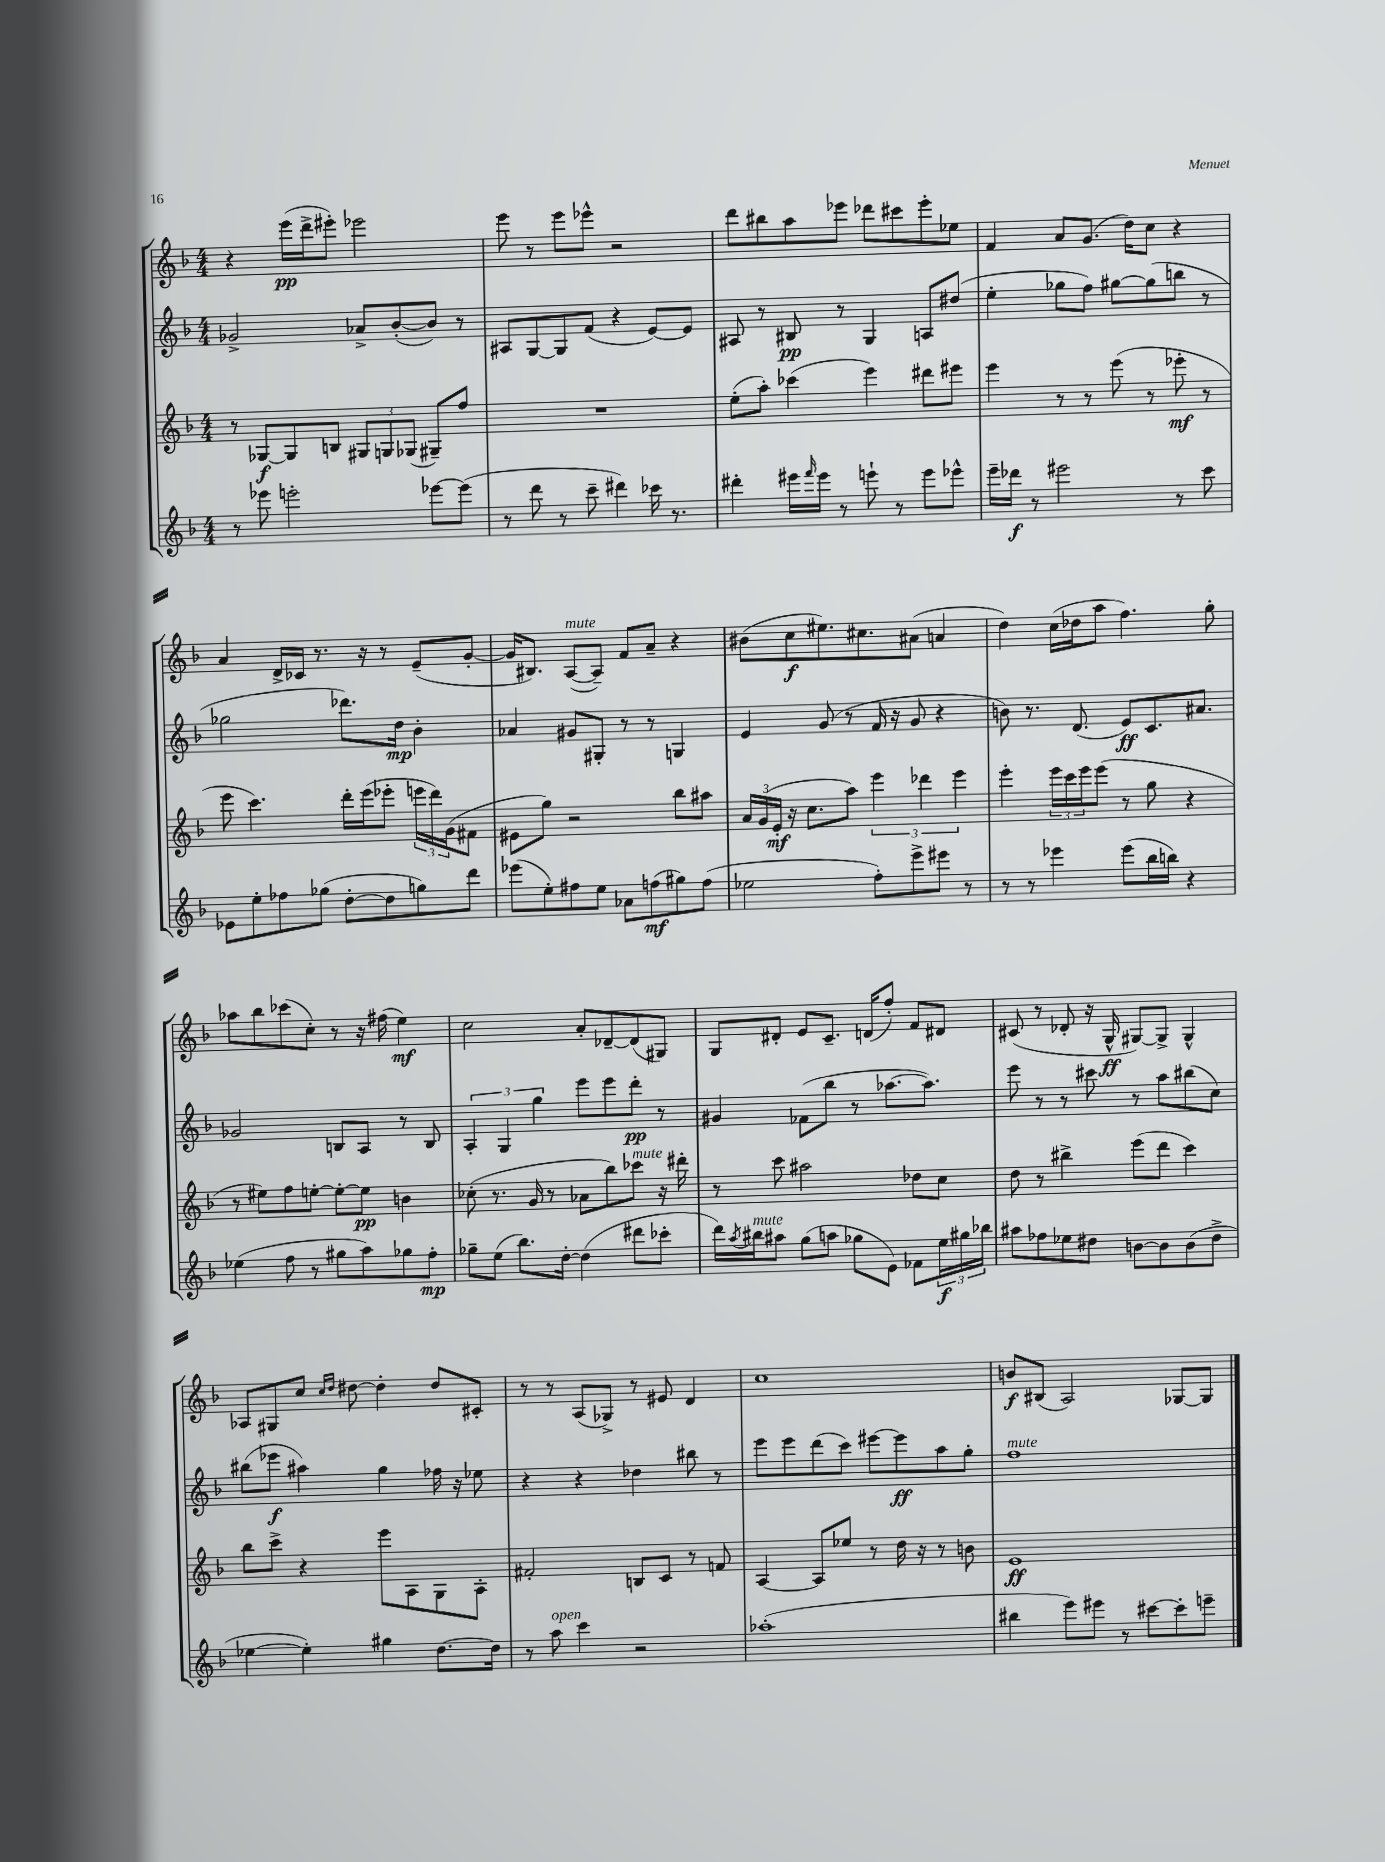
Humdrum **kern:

**kern	**kern	**kern	**kern
*staff4	*staff3	*staff2	*staff1
*clefG2	*clefG2	*clefG2	*clefG2
*k[b-]	*k[b-]	*k[b-]	*k[b-]
*M4/4	*M4/4	*M4/4	*M4/4
8r	8r	2g-^	4r
8eee-	[8G-	.	.
2eee'	8G-]	.	(16eee
.	.	.	16ddd^
.	8B	.	8eee#')
.	12G#	8a-^	2eee-
.	12G	.	.
.	.	([8b-'	.
.	(12G-	.	.
[8eee-	8G#~)	8b-])	.
(8eee-]	8ff	8r	.
=	=	=	=
8r	1r	8A#	8eee
8ddd	.	[8G	8r
8r	.	8G]	8eee
8ccc~	.	(8f	8eee-^^
4ddd#)	.	4r	2r
16ccc-	.	[8e)	.
8.r	.	.	.
.	.	8e]	.
=	=	=	=
4ddd#'	(8ee'	8A#	8ddd
.	8aa')	8r	8bb#
16eee#	(4ccc-	8B#	8aa
16qqfff	.	.	.
16eee#	.	.	.
8r	.	8r	8eee-
8eee`	4eee)	4G	8ddd-
8r	.	.	8ccc#
8eee	8ddd#	8A	8eee-'
8eee-^^	8eee#	(8dd#	8ee-
=	=	=	=
16eee~	4eee	4ee'	4f
16ddd-	.	.	.
8r	.	.	.
2eee#	8r	8gg-	8a
.	8r	8ff)	(8.g
.	(8eee	[8gg#	.
.	.	.	16dd)
.	8r	(8gg#]	8cc
8r	8eee-'	8bb	4r
8ccc	8r	8r	.
=	=	=	=
8e-	8eee	2gg-	4a
8ee'	4.ccc)	.	.
8ff-	.	.	16d^
.	.	.	16c-
(8gg-	.	.	8.r
[8dd'	16ddd'	8.ddd-)	.
.	(16eee	.	16r
8dd]	8eee-'	.	8r
.	.	16dd	.
8gg)	24eee	4b-'	(8e~
.	24ddd)	.	.
.	(24g	.	.
8ddd	8f#	.	[8g'
=	=	=	=
(8eee-	8e#	4a-	16g]
.	.	.	8.B#)
8ee')	8gg)	.	.
8ff#	2r	8g#	([8A
8ee	.	8G#'	8A~])
8a-	.	8r	8f
(8ff	.	8r	8a~
8gg#)	8bb-	4G	4r
(8ff	8aa#	.	.
=	=	=	=
2ee-	24a	4e	(8b#
.	(24g	.	.
.	24e'	.	.
.	16r	.	8cc
.	8.cc	.	.
.	.	(8g	8.ee#)
.	8aa)	8r	.
.	.	.	8.cc#
8ff')	6eee	16f	.
.	.	16r	.
8eee^	.	8g	(8a#
.	6ddd-	.	.
8eee#	.	4r	4a
.	6eee	.	.
8r	.	.	.
=	=	=	=
8r	4eee'	8b)	4dd)
8r	.	8.r	.
4eee-	24eee	.	(16cc
.	24ccc	.	.
.	.	(8.d	16dd-
.	24eee	.	.
.	(8eee	.	8aa
(8eee-	8r	8e)	4.ff)
16bb-	8gg	8.c	.
16bb)	.	.	.
4r	4r	.	.
.	.	8.a#	.
.	.	.	8gg'
=	=	=	=
(4ee-	8r	2g-	8aa-
.	8ee#)	.	8bb-
8ff	8ff	.	(8ccc-
8r	[8ee'	.	8cc')
8gg#	8ee'_	8B	8r
8aa)	8ee]	8A	16r
.	.	.	(16ff#
8gg-	4b	8r	4ee)
8ff'	.	8B	.
=	=	=	=
8gg-~	(8cc-'	6A'	2cc
(8ee	8.r	.	.
.	.	6G	.
8.bb-)	.	.	.
.	16g	.	.
.	.	6gg	.
.	8r	.	.
[16dd'	.	.	.
(4dd]	8a-	8eee	8a'
.	8bb-)	8eee	[8d-~
8ddd#	8ccc-	8ddd'	(8d-]
8ccc-'	16r	8r	8G#)
.	16ddd#'	.	.
=	=	=	=
16ddd)	8r	4g#	8G
8qaa	.	.	.
16bb#	.	.	.
8aa#	8ccc	.	8d#'
(8gg	2aa#	(8f-	8e
8aa	.	8bb-	8.c~
8gg-	.	8r	.
.	.	.	(16d
8e)	.	[8.aa-	8ff')
8f-	8dd-	.	8f
.	.	8.aa-])	.
24ee	8cc	.	8d#
24gg#	.	.	.
24bb-	.	.	.
=	=	=	=
8aa#	8dd	8eee	(8c#
8ff-	8r	8r	8r
8ee-	4bb#^	8r	8d-'
8dd#	.	8ccc#	16r
.	.	.	16G^^
[8b	(8eee	8r	[8G#)
8b]	8ddd	8aa	8G#^]
(8b	4ccc)	(8bb#	4G#^^
8dd#^	.	8cc)	.
=	=	=	=
[4ee-	8bb-	(8bb#	8A-
.	8ccc^	8eee-	8G#
4ee-'])	4r	4aa#)	8cc
.	.	.	16qqcc
.	.	.	16qqdd
.	.	.	[8dd#
4gg#	8eee	4gg	4dd#']
.	8A	.	.
[8.dd	8G	16ff-	8dd#
.	.	16r	.
.	8A'	8ee-	8c#'
16dd]	.	.	.
=	=	=	=
8r	2f#'	4r	8r
8aa	.	.	8r
4ccc	.	4r	(8A
.	.	.	8G-^)
2r	8B	4dd-	8r
.	8c	.	8e#
.	8r	8bb#	4d
.	8f	8r	.
=	=	=	=
(1aa-'	[4A	8eee	1cc
.	.	8eee	.
.	8A]	(8ddd	.
.	8ee-	8ccc)	.
.	8r	[8eee#	.
.	16dd	8eee#]	.
.	16r	.	.
.	8r	8aa	.
.	8b	8gg'	.
=	=	=	=
4bb#	1e	1ff	8b
.	.	.	(8B#
8eee)	.	.	2A)
8eee#	.	.	.
8r	.	.	.
[8ccc#	.	.	.
8ccc#']	.	.	[8G-
8eee~	.	.	8G-]
==	==	==	==
*-	*-	*-	*-
